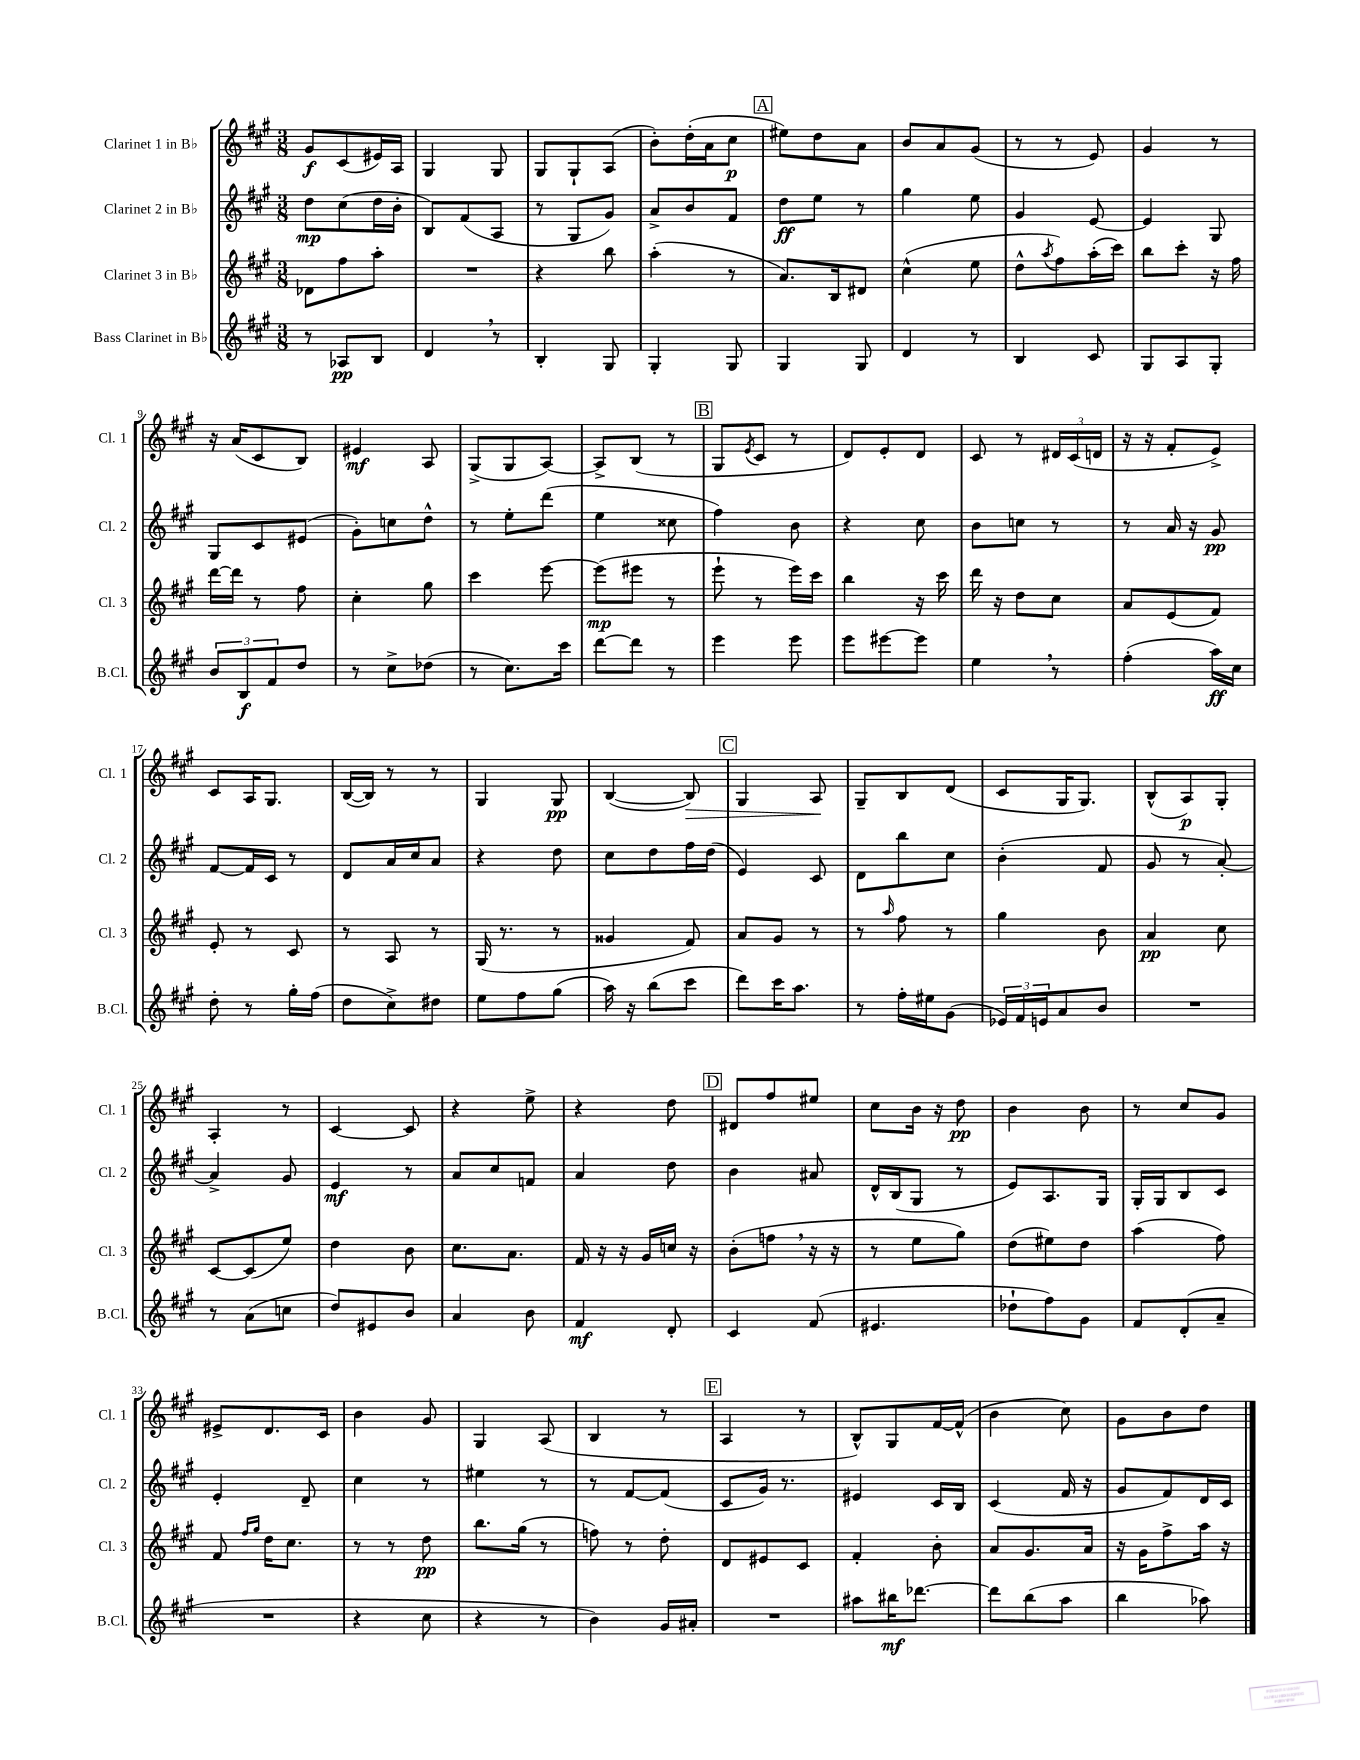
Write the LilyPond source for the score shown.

<<
\new StaffGroup <<
\new Staff = "s0" \with { instrumentName = "Clarinet 1 in Bb" shortInstrumentName = "Cl. 1" } {
    \clef treble \key a \major \numericTimeSignature \time 3/8
    gis'8\f cis'8( eis'16) a16 |
    gis4 gis8 |
    gis8 gis8-! a8( |
    b'8-.) d''16-.( a'16 cis''8\p |
    \mark \markup { \box "A" } eis''8) d''8 a'8 |
    b'8 a'8 gis'8( |
    r8 r8 e'8) |
    gis'4 r8 |
    r16 a'16( cis'8 b8) |
    eis'4\mf a8 |
    gis8->( gis8 a8~) |
    a8-> b8( r8 |
    \mark \markup { \box "B" } gis8 \acciaccatura { e'8 } cis'8 r8 |
    d'8) e'8-. d'8 |
    cis'8 r8 \tuplet 3/2 { dis'16 cis'16( d'16 } |
    r16 r16 fis'8-. e'8->) |
    cis'8 a16 gis8. |
    b16~( b16) r8 r8 |
    gis4 gis8\pp |
    b4~( b8\>) |
    \mark \markup { \box "C" } gis4 a8\! |
    gis8-- b8 d'8( |
    cis'8 gis16 gis8.) |
    b8-^( a8\p) gis8-. |
    a4-. r8 |
    cis'4~ cis'8 |
    r4 e''8-> |
    r4 d''8 |
    \mark \markup { \box "D" } dis'8 fis''8 eis''8 |
    cis''8 b'16 r16 d''8\pp |
    b'4 b'8 |
    r8 cis''8 gis'8 |
    eis'8-> d'8. cis'16 |
    b'4 gis'8 |
    gis4 a8( |
    b4 r8 |
    \mark \markup { \box "E" } a4 r8 |
    b8-^) gis8 fis'16~ fis'16-^( |
    b'4 cis''8) |
    gis'8 b'8 d''8 \bar "|." |
}
\new Staff = "s1" \with { instrumentName = "Clarinet 2 in Bb" shortInstrumentName = "Cl. 2" } {
    \clef treble \key a \major \numericTimeSignature \time 3/8
    d''8\mp cis''8( d''16 b'16-. |
    b8) fis'8( a8 |
    r8 gis8 gis'8) |
    a'8-> b'8 fis'8 |
    \mark \markup { \box "A" } d''8\ff e''8 r8 |
    gis''4 e''8 |
    gis'4 e'8~ |
    e'4 gis8 |
    gis8 cis'8 eis'8( |
    gis'8-.) c''8 d''8-^ |
    r8 e''8-. d'''8( |
    e''4 cisis''8 |
    \mark \markup { \box "B" } fis''4) b'8 |
    r4 cis''8 |
    b'8 c''8 r8 |
    r8 a'16 r16 gis'8\pp |
    fis'8~ fis'16 cis'16 r8 |
    d'8 a'16 cis''16 a'8 |
    r4 d''8 |
    cis''8 d''8 fis''16 d''16( |
    \mark \markup { \box "C" } e'4) cis'8 |
    d'8 b''8 cis''8 |
    b'4-.( fis'8 |
    gis'8 r8 a'8~-.) |
    a'4-> gis'8 |
    e'4\mf r8 |
    a'8 cis''8 f'8 |
    a'4 d''8 |
    \mark \markup { \box "D" } b'4 ais'8 |
    d'16-^ b16( gis8 r8 |
    e'8) a8. gis16 |
    gis16-. gis16 b8 cis'8 |
    e'4-. d'8-- |
    cis''4 r8 |
    eis''4 r8 |
    r8 fis'8~ fis'8( |
    \mark \markup { \box "E" } cis'8 gis'16) r8. |
    eis'4 cis'16 b16 |
    cis'4( fis'16 r16 |
    gis'8 fis'8) d'16 cis'16 \bar "|." |
}
\new Staff = "s2" \with { instrumentName = "Clarinet 3 in Bb" shortInstrumentName = "Cl. 3" } {
    \clef treble \key a \major \numericTimeSignature \time 3/8
    des'8 fis''8 a''8-. |
    R4. |
    r4 b''8 |
    a''4-.( r8 |
    \mark \markup { \box "A" } a'8.) b16 dis'8 |
    cis''4-^( e''8 |
    d''8-^ \acciaccatura { a''8 } fis''8) a''16-.( cis'''16) |
    b''8 cis'''8-. r16 fis''16 |
    d'''16~ d'''16 r8 fis''8 |
    cis''4-. gis''8 |
    cis'''4 e'''8~ |
    e'''8\mp( eis'''8 r8 |
    \mark \markup { \box "B" } e'''8-! r8 e'''16) cis'''16 |
    b''4 r16 cis'''16 |
    d'''16 r16 d''8 cis''8 |
    a'8 e'8( fis'8) |
    e'8-. r8 cis'8 |
    r8 a8 r8 |
    gis16( r8. r8 |
    gisis'4 fis'8) |
    \mark \markup { \box "C" } a'8 gis'8 r8 |
    r8 \grace { a''16 } fis''8 r8 |
    gis''4 b'8 |
    a'4\pp cis''8 |
    cis'8~ cis'8( e''8) |
    d''4 b'8 |
    cis''8. a'8. |
    fis'16 r16 r16 gis'16 c''16 r16 |
    \mark \markup { \box "D" } b'8-.( f''8 \breathe r16 r16 |
    r8 e''8 gis''8) |
    d''8( eis''8) d''8 |
    a''4( fis''8) |
    fis'8 \grace { fis''16 gis''16 } d''16 cis''8. |
    r8 r8 d''8\pp |
    b''8. gis''16( r8 |
    f''8) r8 d''8-. |
    \mark \markup { \box "E" } d'8 eis'8 cis'8 |
    fis'4-. b'8-. |
    a'8 gis'8. a'16 |
    r16 gis'16 fis''8-> a''16 r16 \bar "|." |
}
\new Staff = "s3" \with { instrumentName = "Bass Clarinet in Bb" shortInstrumentName = "B.Cl." } {
    \clef treble \key a \major \numericTimeSignature \time 3/8
    r8 aes8\pp b8 |
    d'4 \breathe r8 |
    b4-. gis8 |
    gis4-. gis8 |
    \mark \markup { \box "A" } gis4 gis8 |
    d'4 r8 |
    b4 cis'8 |
    gis8 a8 gis8-. |
    \tuplet 3/2 { b'8 b8\f fis'8 } d''8 |
    r8 cis''8-> des''8( |
    r8 cis''8.) cis'''16 |
    d'''8~ d'''8 r8 |
    \mark \markup { \box "B" } e'''4 e'''8 |
    e'''8 eis'''8~ eis'''8 |
    e''4 \breathe r8 |
    fis''4-.( a''16\ff) cis''16 |
    d''8-. r8 gis''16-. fis''16( |
    d''8 cis''8->) dis''8 |
    e''8 fis''8 gis''8( |
    a''16) r16 b''8( cis'''8 |
    \mark \markup { \box "C" } d'''8) cis'''16 a''8. |
    r8 fis''16-. eis''16 gis'8( |
    \tuplet 3/2 { ees'16) fis'16 e'16 } a'8 b'8 |
    R4. |
    r8 a'8( c''8 |
    d''8) eis'8 b'8 |
    a'4 b'8 |
    fis'4\mf d'8-. |
    \mark \markup { \box "D" } cis'4 fis'8( |
    eis'4. |
    des''8-! fis''8) gis'8 |
    fis'8 d'8-.( a'8-- |
    R4. |
    r4 cis''8 |
    r4 r8 |
    b'4) gis'16 ais'16-. |
    \mark \markup { \box "E" } R4. |
    ais''8 bis''16\mf des'''8.~ |
    des'''8 b''8( a''8 |
    b''4 aes''8) \bar "|." |
}
>>
>>
